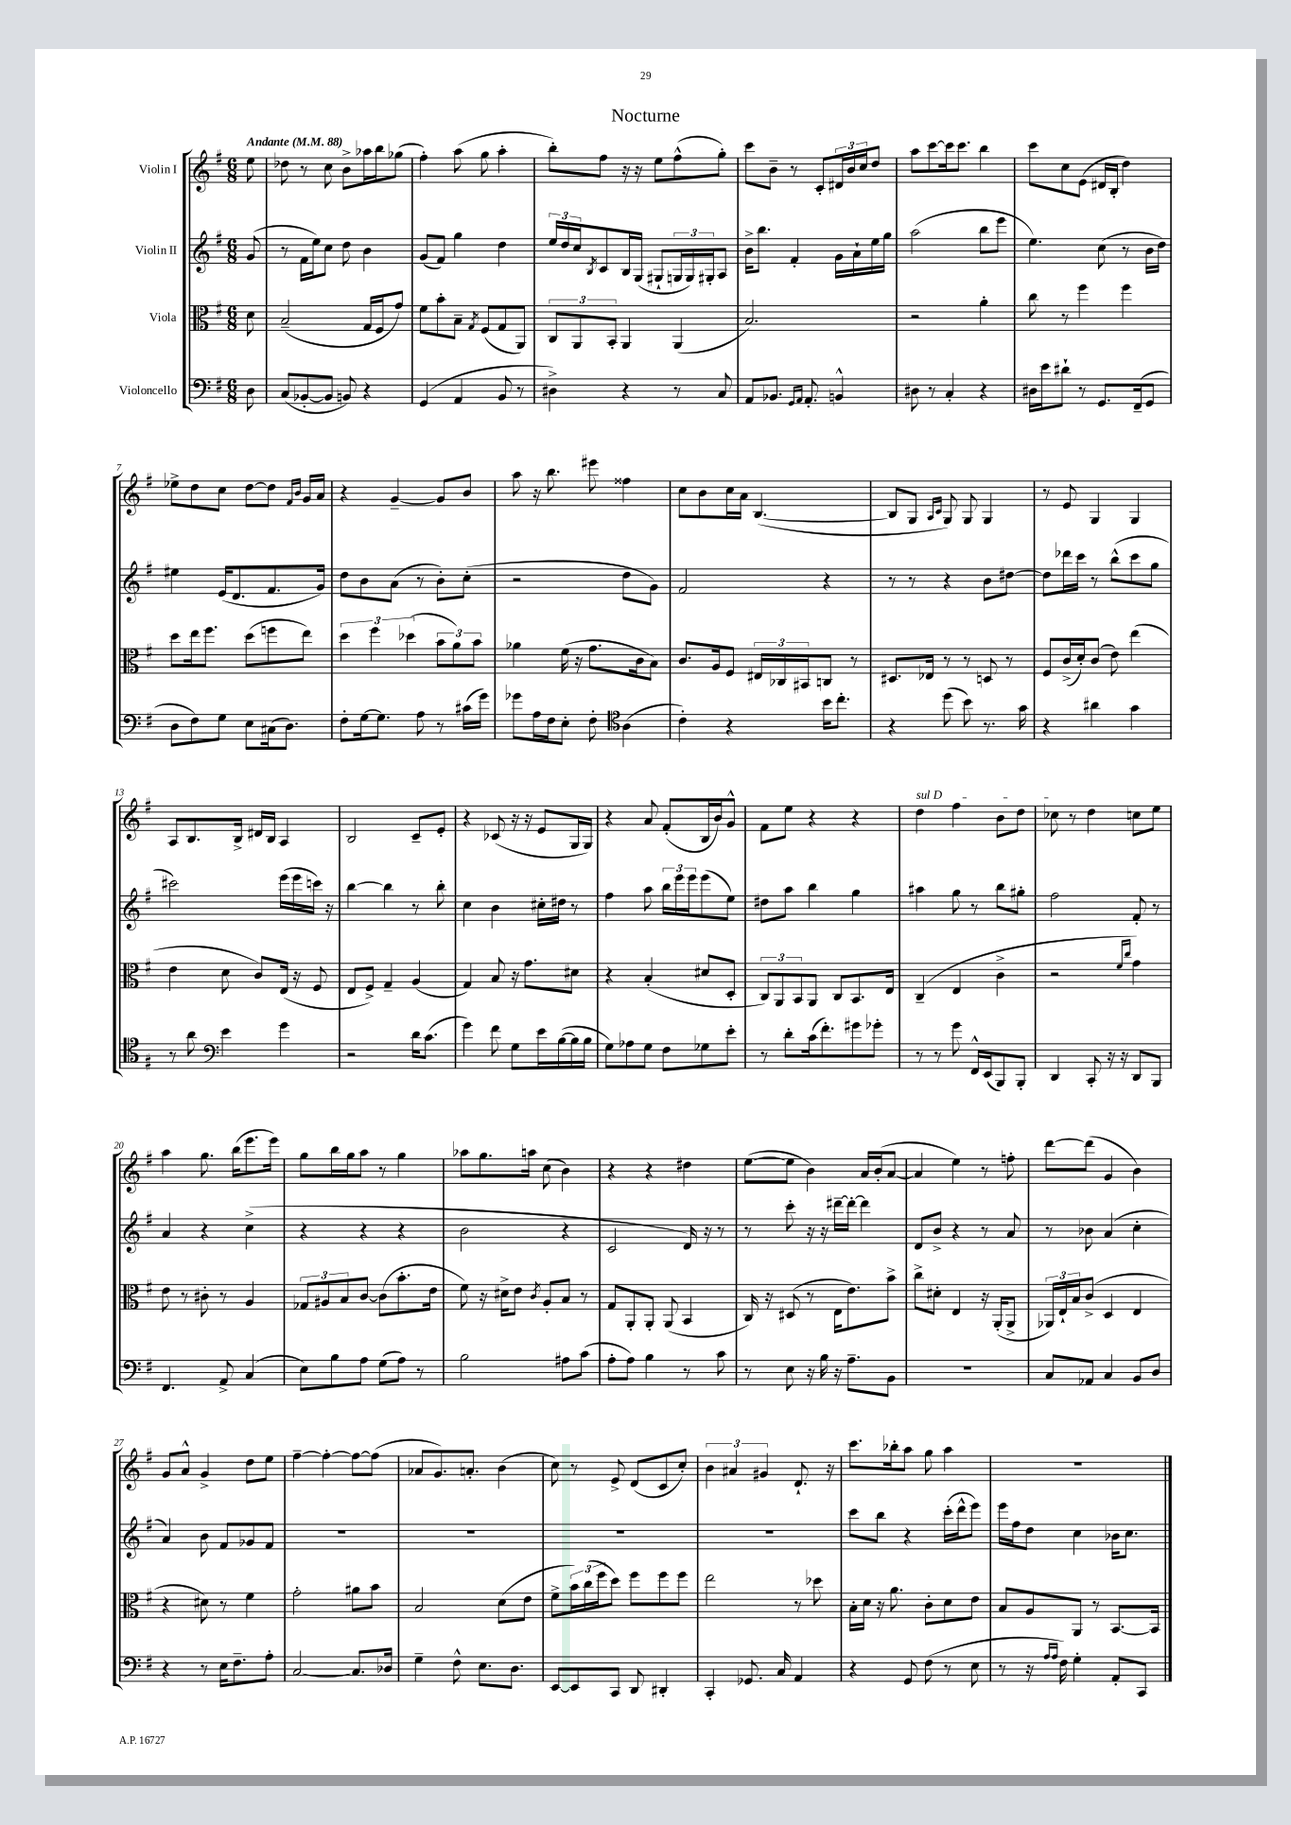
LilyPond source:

\header { title = "Nocturne" }
<<
\new StaffGroup <<
\new Staff = "s0" \with { instrumentName = "Violin I" } {
    \clef treble \key g \major \numericTimeSignature \time 6/8 \partial 8 \tempo "Andante" 4 = 88
    e''8 |
    des''8 r8 c''8 b'8-> aes''16 b''16 ges''8( |
    fis''4-.) a''8( g''8 a''4-. |
    b''8-.) fis''8 r16 r16 e''8 fis''8-^( g''8-.) |
    c'''8 b'8-- r8 c'8-. \tuplet 3/2 { dis'16 b'16 c''16 } d''8 |
    a''8 c'''8~ c'''16 c'''8. b''4 |
    c'''8 c''8 e'8( dis'16 b16-. d''4) |
    ees''8-> d''8 c''8 d''8~ d''8 \grace { fis'16 b'16 } g'16 a'16 |
    r4 g'4~-- g'8 b'8 |
    a''8 r16 b''8. eis'''8 fisis''4 |
    c''8 b'8 c''16 a'16 b4.~( |
    b8 g8 \grace { a16 c'16 } g8) g8 g4 |
    r8 e'8 g4 g4 |
    a8 b8. b16-> dis'16 b16 a4 |
    b2 c'8-- e'8-. |
    r4 ces'8( r16 r16 e'8 g16 g16) |
    r4 a'8 fis'8-.( b16 b'16) g'8-^ |
    fis'8 e''8 r4 r4 |
    \once \override TextSpanner.bound-details.left.text = \markup { \italic "sul D" } d''4\startTextSpan fis''4 b'8 d''8 |
    ces''8\stopTextSpan r8 d''4 c''8 e''8 |
    a''4 g''8. b''16( e'''8. e'''16) |
    g''8 b''16 g''16 a''8 r8 g''4 |
    aes''8 g''8. a''16 c''8( b'4) |
    r4 r4 dis''4 |
    e''8~( e''8 b'4) a'16 b'16-.( a'8~ |
    a'4 e''4) r8 f''8-. |
    d'''8~ d'''8( g'4 b'4) |
    g'8 a'8-^ g'4-> d''8 e''8 |
    fis''4~-- fis''4~-. fis''8~ fis''8( |
    aes'8 g'8.) a'8.-. b'4( |
    c''8) r8 e'8-> d'8( c'8 c''8-.) |
    \tuplet 3/2 { b'4 ais'4 gis'4 } d'8.-! r16 |
    c'''8. bes''16-. a''8 g''8 a''4 |
    R2. \bar "|." |
}
\new Staff = "s1" \with { instrumentName = "Violin II" } {
    \clef treble \key g \major \numericTimeSignature \time 6/8 \partial 8
    g'8( |
    r8 fis'16 e''16) c''8 d''8 b'4 |
    g'8( fis'8) g''4 d''4 |
    \tuplet 3/2 { e''16 d''16 c''16 } \acciaccatura { b8 } c'8 b16 g16( gis8-! \tuplet 3/2 { g16 g16) gis16-. } a8 |
    b'16-> b''8. fis'4-. g'16 a'16-! e''16 g''16 |
    a''2( b''8 e'''8 |
    e''4.) c''8( r8 b'16 d''16) |
    eis''4 e'16( d'8. fis'8. g'16) |
    d''8 b'8 a'8( r8 b'8-.) c''8-.( |
    r2 d''8 g'8) |
    fis'2 r4 |
    r8 r8 r4 b'8 dis''8~ |
    dis''8 des'''16 c'''16 r8 b''8-^( c'''8 g''8 |
    cis'''2) e'''16( e'''16 c'''16) r16 |
    b''4~ b''4 r8 b''8-. |
    c''4 b'4 cis''16-. dis''16 r8 |
    fis''4 a''8 \tuplet 3/2 { b''16 e'''16 e'''16 } e'''8( e''8) |
    dis''8 a''8 b''4 g''4 |
    ais''4 g''8 r8 b''8 gis''8-. |
    fis''2 fis'8-. r8 |
    a'4 r4 c''4->( |
    r4 r4 r4 |
    b'2 r4 |
    c'2 d'16) r16 r8 |
    r8 c'''8-. r16 r16 dis'''16~-- dis'''16~-. dis'''4 |
    d'8 b'8-> r4 r8 a'8 |
    r8 bes'8 a'4( c''4-. |
    a'4) b'8 fis'8 ges'8 fis'8 |
    R2. |
    R2. |
    R2. |
    R2. |
    c'''8 b''8 r4 c'''16-.( d'''16-^ e'''8) |
    e'''16 fis''16 d''8 c''4 bes'16 c''8. \bar "|." |
}
\new Staff = "s2" \with { instrumentName = "Viola" } {
    \clef alto \key g \major \numericTimeSignature \time 6/8 \partial 8
    d'8 |
    b2--( g16 fis16 g'8) |
    fis'8 b'8-. b8-- \acciaccatura { g8 } fis8( g8 a,8) |
    \tuplet 3/2 { c8 a,8 b,8-. } a,4 a,4( |
    b2.) |
    r2 a'4-. |
    c''8 r8 fis''4 fis''4 |
    d''8 e''16 fis''8. d''8( f''8 e''8) |
    \tuplet 3/2 { d''4 fis''4 des''4( } \tuplet 3/2 { b'8 a'8) b'8 } |
    aes'4 fis'16( r16 g'8. c'16 b8) |
    c'8. a16 fis8 \tuplet 3/2 { eis16 ces16 bis,16 } c8 r8 |
    dis8. ees16 r8 r8 d8 r8 |
    fis8 c'16->( d'16-.) c'8( e'8) e''4( |
    e'4 d'8 c'8) e16( r16 fis8 |
    e8 fis8->) g4-- a4( |
    g4) b8 r16 g'8. dis'8 |
    r4 b4-.( dis'8 d8-. |
    \tuplet 3/2 { c8) a,8 b,8 } a,8 c8 b,8. e16 |
    c4--( e4 c'4-> |
    r2 \grace { fis'16 c''16 } g'4) |
    e'8 r8 cis'8-. r8 a4 |
    \tuplet 3/2 { ges8 ais8 b8 } c'8~ c'8( b'8.-. e'16 |
    fis'8) r16 dis'16-> e'8 \acciaccatura { c'8 } a8-. b8 r8 |
    g8 a,8-. a,8-. a,8( b,4 |
    c16) r16 dis8( r8 e16 e'8.) b'8-> |
    c''8-> dis'8-. e4 r16 a,16-.( a,8-> |
    \tuplet 3/2 { aes,16) e16-! b16 } c'8->( d4 e4 |
    r4 dis'8) r8 fis'4 |
    g'2-. ais'8 b'8 |
    b2 d'8( e'8 |
    fis'8-> \tuplet 3/2 { b'16) c''16( fis''16 } d''8) fis''8 fis''8 fis''8 |
    e''2 r8 des''8 |
    b16-. d'16 r16 a'8. c'8-. d'8 e'8 |
    b8 a8 a,8 r8 b,8.~ b,16 \bar "|." |
}
\new Staff = "s3" \with { instrumentName = "Violoncello" } {
    \clef bass \key g \major \numericTimeSignature \time 6/8 \partial 8
    d8 |
    c8( bes,8~-. bes,8 b,8) r4 |
    g,4( a,4 b,8 r8 |
    dis4->) r4 r8 c8 |
    a,8 bes,8. \grace { g,16 a,16 } a,8.-. b,4-^ |
    dis8 r8 c4-. r4 |
    dis16 e'16 dis'8-! r8 g,8. fis,16--( g,8 |
    d8 fis8) g8 e8 cis16( d8.) |
    fis8-. g16~ g8. a8 r8 cis'16( g'16) |
    ges'8 a16 fis16 e8-. fis8-. \clef tenor a4( |
    c'4-.) r4 b'16 c''8.-. |
    r4 d''8( b'8) r8. g'16 |
    r4 ais'4 g'4 |
    r8 a'8 \clef bass e'4 g'4 |
    r2 d'16 c'8.( |
    g'4) fis'8 g8 e'16 b16~( b16 b16 |
    g8) aes8 g8 fis8 ges8 e'8-. |
    r8 d'8-. c'16( fis'8.-.) gis'8 ges'8-. |
    r8 r8 g'8 fis,16-^ e,16( b,,8) b,,8-. |
    d,4 c,8-. r16 r16 d,8 b,,8 |
    fis,4. a,8-> c4( |
    e8) b8 a8 g8( a8) r8 |
    b2 ais8 c'8( |
    a8-. a8) b4 r8 c'8 |
    r8 e8 r16 b16 r16 a8.-- b,8 |
    R2. |
    c8 aes,8 c4 b,8 d8 |
    r4 r8 e16 fis8.-- a8-. |
    c2~ c8. des16 |
    g4-- fis8-^ e8. d8. |
    e,8~ e,8 c,8 d,8 dis,4-. |
    c,4-. ges,8. c16 a,4 |
    r4 g,8 fis8( r8 e8 |
    r8 r16 \grace { a16 a16 } fis16) g4-. a,8-. c,8 \bar "|." |
}
>>
>>
